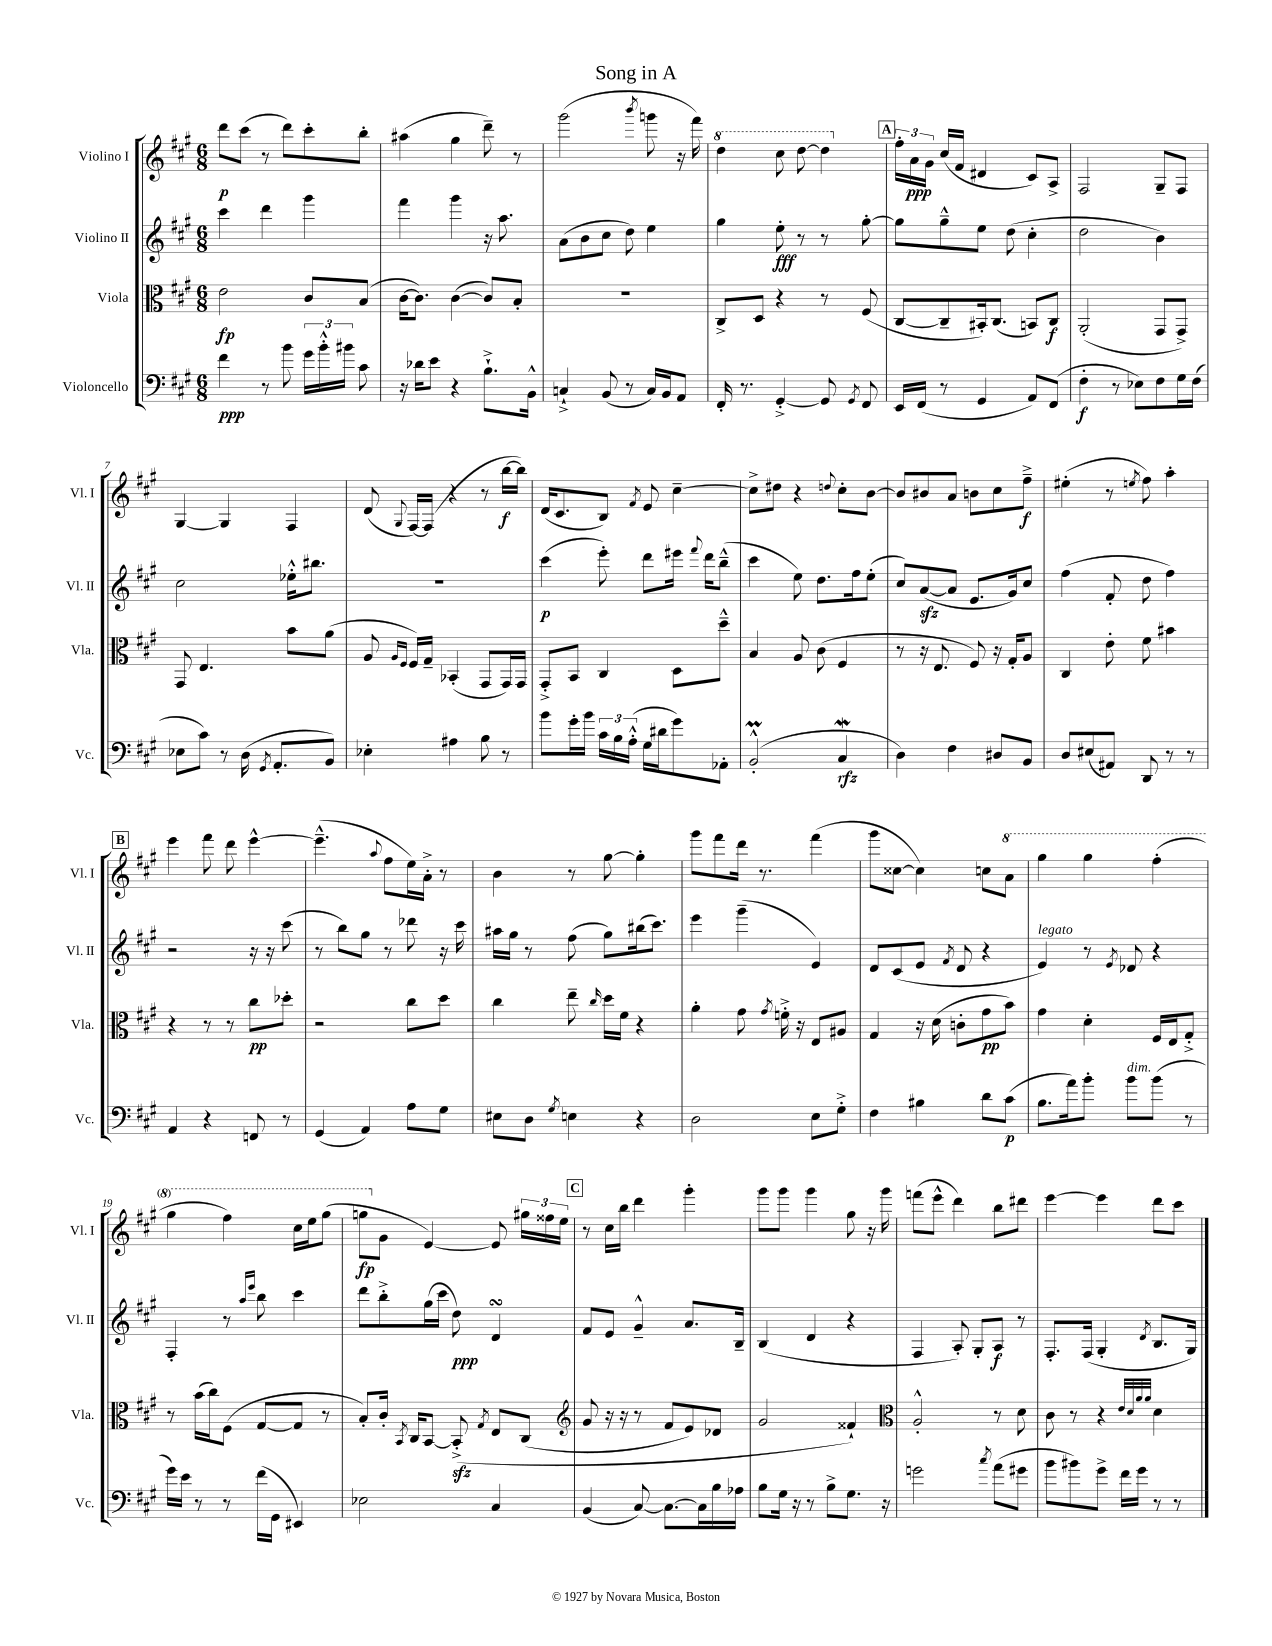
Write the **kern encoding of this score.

**kern	**dynam	**kern	**dynam	**kern	**dynam	**kern	**dynam
*part4	*part4	*part3	*part3	*part2	*part2	*part1	*part1
*staff4	*staff4	*staff3	*staff3	*staff2	*staff2	*staff1	*staff1
*I"Violoncello	*	*I"Viola	*	*I"Violino II	*	*I"Violino I	*
*I'Vc.	*	*I'Vla.	*	*I'Vl. II	*	*I'Vl. I	*
*clefF4	*	*clefC3	*	*clefG2	*	*clefG2	*
*k[f#c#g#]	*	*k[f#c#g#]	*	*k[f#c#g#]	*	*k[f#c#g#]	*
*M6/8	*	*M6/8	*	*M6/8	*	*M6/8	*
=1	=1	=1	=1	=1	=1	=1	=1
4f#\	ppp	2e\	fp	4ccc#\	.	8ddd\L	p
.	.	.	.	.	.	(8ccc#\J	.
8r	.	.	.	4ddd\	.	8r	.
8b\	.	.	.	.	.	8ddd\L)	.
24g#\LL	.	8c#/L	.	4ggg#\	.	8ccc#'\	.
24b'^^\	.	.	.	.	.	.	.
24b#X\JJ	.	.	.	.	.	.	.
8c#\	.	(8B/J	.	.	.	8bb'\J	.
=2	=2	=2	=2	=2	=2	=2	=2
16r	.	[16c#\KL	.	4fff#\	.	(4aa#X\	.
16d-X\KL	.	8.c#\J])	.	.	.	.	.
8e\J	.	.	.	.	.	.	.
4r	.	([4c#\	.	4ggg#\	.	4gg#\	.
8.B`^\L	.	8c#/L])	.	16r	.	8ddd~\)	.
.	.	.	.	8.aa\	.	.	.
.	.	8B'/J	.	.	.	8r	.
16BB^^\Jk	.	.	.	.	.	.	.
=3	=3	=3	=3	=3	=3	=3	=3
4Cn`^/	.	2.r	.	(8a\L	.	(2ggg#\	.
.	.	.	.	8b\	.	.	.
(8BB/	.	.	.	8cc#\J	.	.	.
8r	.	.	.	8dd\)	.	.	.
.	.	.	.	.	.	8qbbb/	.
16C/LL)	.	.	.	4ee\	.	8gggn\	.
16BB/J	.	.	.	.	.	.	.
8AA/J	.	.	.	.	.	16r	.
.	.	.	.	.	.	16fff#\)	.
=4	=4	=4	=4	=4	=4	=4	=4
*	*	*	*	*	*	*8va	*
16FF#'/	.	8C#^/L	.	4gg#\	.	4ddd\	.
8.r	.	.	.	.	.	.	.
.	.	8D/J	.	.	.	.	.
[4GG#'^/	.	4r	.	8ee'\	fff	8ccc#\	.
.	.	.	.	8r	.	[8ddd\	.
8GG#/]	.	8r	.	8r	.	4ddd\]	.
8qGG#/	.	.	.	.	.	.	.
8FF#/	.	(8F#/	.	[8gg#'\	.	.	.
!!LO:REH:place=s1:t=A
=5	=5	=5	=5	=5	=5	=5	=5
*	*	*	*	*	*	*X8va	*
16EE/LL	.	[8C#/L	.	8gg#\L]	.	24ff#'\LL	.
.	.	.	.	.	.	24a\	ppp
(16FF#/JJ	.	.	.	.	.	.	.
.	.	.	.	.	.	24g#\JJ	.
8r	.	8C#~/]	.	8gg#~^^\	.	(16cc#/LL	.
.	.	.	.	.	.	16f#/JJ	.
4GG#/	.	16BB#X'/k)	.	8ee\J	.	4d#X/	.
.	.	(8.C#/J	.	.	.	.	.
.	.	.	.	(8dd\	.	.	.
8AA/L)	.	8BBn/L)	.	4cc#'\	.	8c#/L)	.
(8FF#/J	.	8C#/J	f	.	.	8A^/J	.
=6	=6	=6	=6	=6	=6	=6	=6
4F#'\	f	(2AA'/	.	2dd\	.	2F#/	.
8r	.	.	.	.	.	.	.
8E-X\L)	.	.	.	.	.	.	.
8F#\	.	8GG#/L	.	4b\)	.	8G#~/L	.
16G#\L	.	8GG#^/J)	.	.	.	8F#/J	.
(16F#\JJ	.	.	.	.	.	.	.
!!LO:LB:g=z
=7	=7	=7	=7	=7	=7	=7	=7
8E-X\L	.	8GG#/	.	2cc#\	.	[4G#/	.
8c#\J)	.	4.E/	.	.	.	.	.
8r	.	.	.	.	.	4G#/]	.
(16D\	.	.	.	.	.	.	.
8qGG#/	.	.	.	.	.	.	.
8.AA'/L	.	.	.	.	.	.	.
.	.	8b\L	.	16ee-X'^^\KL	.	4F#/	.
.	.	.	.	8.bb#X\J	.	.	.
8BB/J)	.	(8a\J	.	.	.	.	.
=8	=8	=8	=8	=8	=8	=8	=8
4E-X'\	.	8A/	.	2.r	.	(8d/	.
.	.	16qqA/LL	.	.	.	.	.
.	.	16qqF#/JJ	.	.	.	8qqG#/	.
.	.	16F#/LL)	.	.	.	[16F#/LL)	.
.	.	16G#~/JJ	.	.	.	(16F#/JJ]	.
4A#X\	.	(4BB-X'/	.	.	.	4r	.
8B\	.	8GG#/L	.	.	.	8r	.
8r	.	16GG#/L)	.	.	.	[16bb\LL	f
.	.	16GG#/JJ	.	.	.	16bb\JJ])	.
=9	=9	=9	=9	=9	=9	=9	=9
8b\L	.	8GG#'^/L	.	(4ccc#\	p	(16d/KL	.
.	.	.	.	.	.	8.c#/	.
16g#'\L	.	8BB/J	.	.	.	.	.
16b\JJ	.	.	.	.	.	.	.
24c#\LL	.	4C#/	.	8eee'\)	.	8B/J)	.
24B\	.	.	.	.	.	.	.
(24A'^^\JJ	.	.	.	.	.	.	.
.	.	.	.	.	.	8qf#/	.
16G#\LL	.	.	.	8ddd\L	.	8e/	.
16d#X\J	.	.	.	.	.	.	.
8g#\)	.	8D\L	.	16eee#X\Jk	.	[4cc#~\	.
.	.	.	.	8qqfff#/	.	.	.
.	.	.	.	16ddd\KL	.	.	.
8AA-X'\J	.	8dd~^^\J	.	(8bb~^^\J	.	.	.
=10	=10	=10	=10	=10	=10	=10	=10
(2BBM'^^/	.	4B/	.	4ccc#\	.	8cc#^\L]	.
.	.	.	.	.	.	8dd#X\J	.
.	.	8A/	.	8ee\)	.	4r	.
.	.	(8c#\	.	8.dd\L	.	.	.
.	.	.	.	.	.	8qqddn/	.
4C#W/	rfz	4F#/	.	.	.	8cc#'\L	.
.	.	.	.	16ff#\k	.	.	.
.	.	.	.	(8ee'\J	.	[8b\J	.
=11	=11	=11	=11	=11	=11	=11	=11
4D\)	.	8r	.	8cc#/L)	.	8b/L]	.
.	.	16r	.	([8azz/	.	8b#X/	.
.	.	8.E/	.	.	.	.	.
4F#\	.	.	.	8a/J]	.	8a/J	.
.	.	8F#/)	.	8.e/L	.	8bn\L	.
8D#X/L	.	16r	.	.	.	8cc#\	.
.	.	16G#'/KL	.	16g#/k)	.	.	.
8BB/J	.	8A/J	.	8cc#/J	.	8ff#~^\J	f
=12	=12	=12	=12	=12	=12	=12	=12
8D/L	.	4C#/	.	(4ff#\	.	(4ee#X'\	.
(8E#X/	.	.	.	.	.	.	.
8AA#X/J)	.	8e'\	.	8f#'/	.	8r	.
.	.	.	.	.	.	8qeen/	.
8DD/	.	8f#\	.	8dd\	.	8ff#\)	.
8r	.	4b#X\	.	4ff#\)	.	4aa'\	.
8r	.	.	.	.	.	.	.
!!LO:LB:g=z
!!LO:REH:place=s1:t=B
=13	=13	=13	=13	=13	=13	=13	=13
4AA/	.	4r	.	2r	.	4eee\	.
4r	.	8r	.	.	.	8fff#\	.
.	.	8r	.	.	.	8ddd\	.
8FFn/	.	8cc#\L	pp	16r	.	[4eee^^\	.
.	.	.	.	16r	.	.	.
8r	.	8dd-X'\J	.	(8ccc#\	.	.	.
=14	=14	=14	=14	=14	=14	=14	=14
(4GG#/	.	2r	.	8r	.	(4.eee~^^\]	.
.	.	.	.	8bb\L)	.	.	.
4AA/)	.	.	.	8gg#\J	.	.	.
.	.	.	.	.	.	8qqaa/	.
.	.	.	.	8r	.	8ff#\L	.
8A\L	.	8cc#\L	.	8ddd-X\	.	16ee\L)	.
.	.	.	.	.	.	16a'^\JJ	.
8G#\J	.	8dd\J	.	16r	.	8r	.
.	.	.	.	16ccc#\	.	.	.
=15	=15	=15	=15	=15	=15	=15	=15
8E#X\L	.	4cc#\	.	16aa#X\LL	.	4b\	.
.	.	.	.	16gg#\JJ	.	.	.
8D\J	.	.	.	8r	.	.	.
8qG#/	.	.	.	.	.	.	.
4En\	.	8ee~\	.	(8ff#\	.	8r	.
.	.	16qqcc#/	.	.	.	.	.
.	.	16dd\LL	.	8gg#\L)	.	[8gg#\	.
.	.	16f#\JJ	.	.	.	.	.
4r	.	4r	.	(16bb#X\k	.	4gg#'\]	.
.	.	.	.	8.ccc#\J)	.	.	.
=16	=16	=16	=16	=16	=16	=16	=16
2D\	.	4a'\	.	4eee\	.	8ggg#\L	.
.	.	.	.	.	.	8fff#\	.
.	.	8g#\	.	(4ggg#~\	.	16ddd\Jk	.
.	.	.	.	.	.	8.r	.
.	.	8qg#/	.	.	.	.	.
.	.	16fn'^\	.	.	.	.	.
.	.	16r	.	.	.	.	.
8E\L	.	8E/L	.	4e/)	.	(4fff#\	.
8G#'^\J	.	8A#X/J	.	.	.	.	.
=17	=17	=17	=17	=17	=17	=17	=17
4F#\	.	4G#/	.	8d/L	.	8ggg#\L	.
.	.	.	.	(8c#/	.	[8cc##X\J	.
4B#X\	.	16r	.	8e/J	.	4cc##\])	.
.	.	(16d\	.	.	.	.	.
.	.	.	.	8qf#/	.	.	.
.	.	8cn'\L	.	8d/	.	.	.
8d\L	.	8g#\	pp	4r	.	8ccn\L	.
*	*	*	*	*	*	*8va	*
(8c#\J	p	8b\J)	.	.	.	8aa\J	.
=18	=18	=18	=18	=18	=18	=18	=18
!	!	!	!	!LO:TX:a:i:t=legato	!	!	!
8.B\L	.	4g#\	.	4e/)	.	4ggg#\	.
16a\k)	.	.	.	.	.	.	.
8b'\J	.	4d'\	.	8r	.	4ggg#\	.
.	.	.	.	8qe/	.	.	.
!LO:TX:a:i:t=dim.	!	!	!	!	!	!	!
8b\L	.	.	.	8d-X/	.	.	.
(8b\J	.	16F#/LL	.	4r	.	(4fff#'\	.
.	.	16E/J	.	.	.	.	.
8r	.	8G#'^/J	.	.	.	.	.
!!LO:LB:g=z
=19	=19	=19	=19	=19	=19	=19	=19
16g#\LL)	.	8r	.	4F#'/	.	4ggg#\	.
16e\JJ	.	.	.	.	.	.	.
8r	.	(16b\LL	.	.	.	.	.
.	.	16cc#\J)	.	.	.	.	.
8r	.	(8F#\J	.	8r	.	4fff#\)	.
.	.	.	.	16qqaa/LL	.	.	.
.	.	.	.	16qqeee/JJ	.	.	.
(16f#\LL	.	[8G#/L	.	8bb\	.	.	.
16GG#\JJ	.	.	.	.	.	.	.
4EE#X/)	.	8G#/J]	.	4ccc#\	.	16ccc#\LL	.
.	.	.	.	.	.	16eee\J	.
.	.	8r	.	.	.	(8ggg#\J	.
=20	=20	=20	=20	=20	=20	=20	=20
2E-X\	.	8B'/L)	.	8ddd\L	.	8gggn\L	fp
*	*	*	*	*	*	*X8va	*
.	.	16c#'/Jk	.	8bb'^\	.	8g#\J	.
.	.	8qBB/	.	.	.	.	.
.	.	16C#/KL	.	.	.	.	.
.	.	[8BB/J	.	(16gg#\L	.	[4e/)	.
.	.	.	.	16ccc#\JJ	.	.	.
.	.	(8BBzz'^/]	.	8dd\)	ppp	.	.
.	.	8qG#/	.	.	.	.	.
4C#/	.	8E/L	.	4dsSSs/	.	8e/]	.
.	.	(8C#/J	.	.	.	24gg#X\LL	.
.	.	.	.	.	.	24ff##X\	.
.	.	.	.	.	.	24ee\JJ	.
!!LO:REH:place=s1:t=C
=21	=21	=21	=21	=21	=21	=21	=21
*	*	*clefG2	*	*	*	*	*
(4BB/	.	8g#/	.	8f#/L	.	8r	.
.	.	16r	.	8e/J	.	16cc#\LL	.
.	.	16r	.	.	.	16bb\JJ	.
[8C#/)	.	8r	.	4g#~^^/	.	4ddd\	.
8.C#\L_	.	8f#/L	.	.	.	.	.
.	.	8e/)	.	8.a/L	.	4ggg#'\	.
16C#\L]	.	.	.	.	.	.	.
16B\	.	8d-X/J	.	.	.	.	.
16A-X\JJ	.	.	.	16B~/Jk	.	.	.
=22	=22	=22	=22	=22	=22	=22	=22
8B\L	.	2g#/	.	(4B/	.	8ggg#\L	.
16G#\Jk	.	.	.	.	.	8ggg#\J	.
16r	.	.	.	.	.	.	.
8r	.	.	.	4d/	.	4ggg#\	.
8B^\L	.	.	.	.	.	.	.
8.G#\J	.	4f##X`/)	.	4r	.	8gg#\	.
.	.	.	.	.	.	16r	.
16r	.	.	.	.	.	16ggg#\	.
=23	=23	=23	=23	=23	=23	=23	=23
*	*	*clefC3	*	*	*	*	*
2gn\	.	2A'^^/	.	4F#/	.	(8fffn\L	.
.	.	.	.	.	.	8eee^^\J	.
.	.	.	.	8A'/)	.	4ddd\)	.
.	.	.	.	8G#'/L	.	.	.
8qcc#/	.	.	.	.	.	.	.
(8a\L	.	8r	.	8A/J	f	8bb\L	.
8g#X\J	.	8d\	.	8r	.	8ddd#X\J	.
=24	=24	=24	=24	=24	=24	=24	=24
8b\L	.	8c#\	.	8.F#'/L	.	[4eee\	.
8b#X\)	.	8r	.	.	.	.	.
.	.	.	.	(16F#/Jk	.	.	.
8g#^\J	.	4r	.	4G#'/	.	4eee\]	.
16f#\LL	.	.	.	.	.	.	.
16g#\JJ	.	.	.	.	.	.	.
.	.	32qqe/LLL	.	.	.	.	.
.	.	32qqd/	.	.	.	.	.
.	.	32qqa/	.	.	.	.	.
.	.	32qqa/JJJ	.	8qd/	.	.	.
8r	.	4d\	.	8.B/L	.	8ddd\L	.
8r	.	.	.	.	.	8ccc#\J	.
.	.	.	.	16G#/Jk)	.	.	.
==	==	==	==	==	==	==	==
*-	*-	*-	*-	*-	*-	*-	*-
